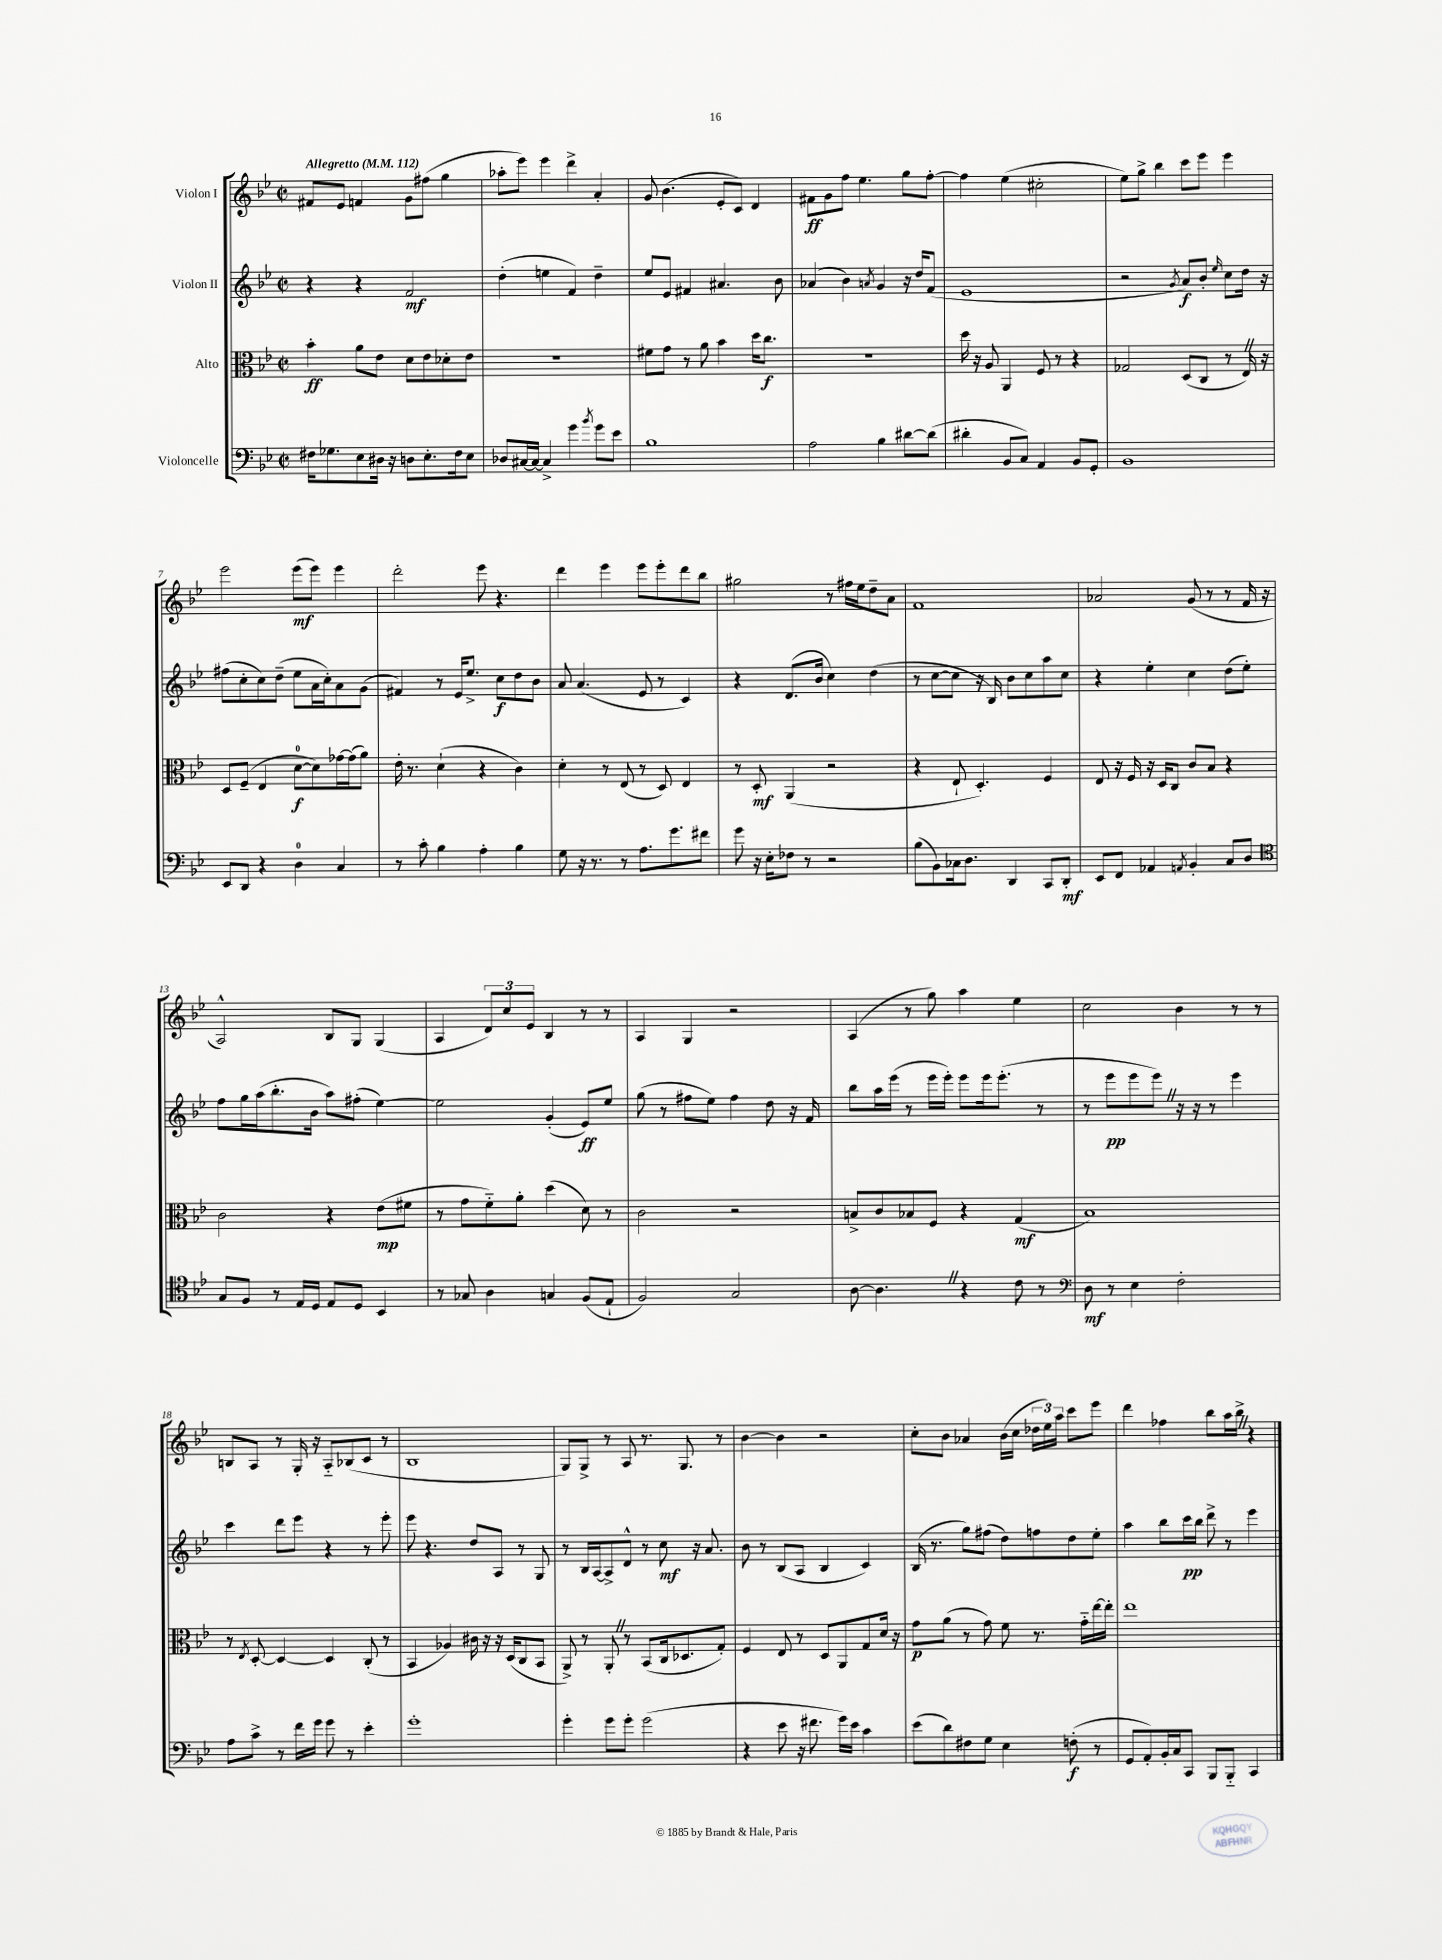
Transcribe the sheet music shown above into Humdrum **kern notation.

**kern	**kern	**kern	**kern
*staff4	*staff3	*staff2	*staff1
*clefF4	*clefC3	*clefG2	*clefG2
*k[b-e-]	*k[b-e-]	*k[b-e-]	*k[b-e-]
*M2/2	*M2/2	*M2/2	*M2/2
*met(c|)	*met(c|)	*met(c|)	*met(c|)
*MM112	*MM112	*MM112	*MM112
16F#	4b-'	4r	8f#
8.G-	.	.	.
.	.	.	8e-
8E-	8a	4r	4f
16D#	8e-	.	.
16r	.	.	.
8D	8d	2f	8g
8.E-'	8e-	.	(8ff#
.	8d-'	.	4gg
16F#	.	.	.
8E-	8e-	.	.
=	=	=	=
8D-	1r	(4dd'	8aa-'
[16C#	.	.	8eee-)
16C#_	.	.	.
4C#^]	.	4ee	4eee-
4g	.	4f)	4ddd^
8qb-	.	.	.
8g	.	4dd~	4a'
8e-	.	.	.
=	=	=	=
1B-	8f#	8ee-	8g
.	8g	8e-	(4.b-
.	8r	4f#	.
.	8a	.	.
.	4b-	4.a#	8e-'
.	.	.	8c)
.	16dd	.	4d
.	8.cc	.	.
.	.	8b-	.
=	=	=	=
2A	1r	(4a-	8f#
.	.	.	8g
.	.	4b-)	8ff
.	.	.	4.ee-
.	.	8qa	.
4B-	.	4g	.
[8d#	.	16r	8gg
.	.	16dd	.
(8d#]	.	(8f	[8ff'
=	=	=	=
4d#'	16dd	1e-	4ff]
.	16r	.	.
.	8A	.	.
8BB-	4AA	.	(4ee-
8C)	.	.	.
4AA	8F	.	2cc#'
.	8r	.	.
8BB-	4r	.	.
8GG'	.	.	.
=	=	=	=
1BB-	2G-	2r	8ee-)
.	.	.	8gg^
.	.	.	4bb-
.	.	8qg	.
.	(8D	8a)	8ccc
.	8C	8b-'	8eee-
.	.	16qqee-	.
.	8r	8cc	4eee-
.	16E-)	16dd	.
.	16r	16r	.
=	=	=	=
8EE-	8D	(8ff#	2eee-
8DD	(8F~	8cc'	.
4r	4E-	8cc)	.
.	.	(8dd~	.
4D	[8d	8ee-	(8eee-
.	8d])	16a	8eee-)
.	.	16cc')	.
4C	[16g-	8a	4eee-
.	(16g-]	.	.
.	8a)	(8g	.
=	=	=	=
8r	16e-'	4f#)	2ddd'
.	8.r	.	.
8c'	.	.	.
4B-	(4d`	8r	.
.	.	16e-	.
.	.	8.ee-^	.
4A'	4r	.	8eee-
.	.	8cc	4.r
4B-	4c)	8dd	.
.	.	8b-	.
=	=	=	=
8G	4d'	8a	4ddd
16r	.	(4.a	.
8.r	.	.	.
.	8r	.	4eee-
8r	(8E-	.	.
8.A	8r	8e-	8eee-
.	8D)	8r	8eee-'
8.g	.	.	.
.	4E-	4c)	8ddd
8f#	.	.	8bb-
=	=	=	=
8g	8r	4r	2gg#
16r	8D'	.	.
16E-'	.	.	.
8F-	(4AA	(8.d	.
8r	.	.	.
.	.	16b-	.
2r	2r	4cc)	8r
.	.	.	16ff#
.	.	.	16ee-
.	.	(4dd	8dd~
.	.	.	8a
=	=	=	=
(8B-	4r	8r	1f
8BB-)	.	[8cc	.
16C-	8E-`	8cc]	.
8.D	.	.	.
.	4.D')	16r	.
.	.	16B-)	.
4DD	.	8b-	.
.	.	8cc	.
8CC	4F	8aa	.
8DD'	.	8cc	.
=	=	=	=
8EE-	8E-	4r	2a-
8FF	16r	.	.
.	16F	.	.
4AA-	16r	4ee-'	.
.	16D	.	.
.	8C	.	.
8qAA	.	.	.
4BB-'	8c	4cc	(8g
.	8B-	.	8r
8C	4r	(8dd	8r
8D	.	8ee-')	16f
.	.	.	16r
=	=	=	=
*clefC4	*	*	*
8G	2c	8ff	2A^^)
8F	.	16gg	.
.	.	(16aa	.
8r	.	8.bb-'	.
16E-	.	.	.
16D	.	16b-	.
8E-	4r	8aa)	8B-
8D	.	(8ff#'	8G
4BB-	(8e-	[4ee-)	(4G
.	8f#	.	.
=	=	=	=
8r	8r	2ee-]	4A
8G-	8g	.	.
4A	8f'~)	.	12d)
.	.	.	12cc
.	8a'	.	.
.	.	.	12e-
4G	(4dd	(4g'	4B-
(8F	8d)	8e-)	8r
8E-`	8r	8ee-	8r
=	=	=	=
2F)	2c	(8gg	4A
.	.	8r	.
.	.	8ff#	4G
.	.	8ee-)	.
2G	2r	4ff#	2r
.	.	8dd	.
.	.	16r	.
.	.	16f	.
=	=	=	=
[8A	8B^	8bb-	(4A
4.A]	8c	16aa	.
.	.	(16eee-	.
.	8B-	8r	8r
.	8F	16eee-	8gg)
.	.	16eee-')	.
4r	4r	8eee-	4aa
.	.	16eee-	.
.	.	(8.eee-'	.
8c	(4G	.	4ee-
8r	.	8r	.
=	=	=	=
*clefF4	*	*	*
8D	1B-)	8r	2cc
8r	.	8eee-	.
4E-	.	8eee-	.
.	.	8eee-)	.
2F'	.	16r	4b-
.	.	16r	.
.	.	8r	.
.	.	4eee-	8r
.	.	.	8r
=	=	=	=
8A	8r	4ccc	8B
.	8qE-	.	.
8c^	[8D'	.	8A
8r	4D_	8ddd	8r
16f	.	8eee-	16G'
16g	.	.	16r
8g	4D]	4r	8A'~
8r	.	.	(8B-
4e-'	(8C'	8r	8c
.	8r	8eee-'	8r
=	=	=	=
1g'	4BB-	8eee-	1B-
.	.	4.r	.
.	4A-)	.	.
.	16c#	8dd	.
.	16r	.	.
.	16r	8A	.
.	(16D	.	.
.	8C	8r	.
.	8BB-	8G	.
=	=	=	=
4g'	8AA^)	8r	8G)
.	8r	16B-	8G^
.	.	[16A	.
8g	8AA'	8A^]	8r
8g'	8r	8d^^	8A
(2g	(8BB-	8r	8.r
.	16C	8cc	.
.	8.D-	.	8.G
.	.	16r	.
.	.	8.a	.
.	8G')	.	8r
=	=	=	=
4r	4F	8b-	[4b-
.	.	8r	.
8e-	8E-	(8B-	4b-]
16r	8r	8A	.
8.f#	.	.	.
.	8D	4B-	2r
16g)	8AA	.	.
16e-	.	.	.
4c	8G	4c)	.
.	16d	.	.
.	16r	.	.
=	=	=	=
(8e-	8g	(16B-	8cc'
.	.	8.r	.
8d)	(8a	.	8b-
8F#	8r	8gg)	4a-
8G	8g)	(8ff#	.
4E-	8f	8dd)	(16b-
.	.	.	16cc
.	8.r	8ff	24dd-
.	.	.	24ee-)
.	.	.	24aa
(8F'	.	8dd	8ccc
.	16g'~	.	.
8r	[16ee-	8ee-'	8eee-
.	16ee-']	.	.
=	=	=	=
8GG	1ee-	4aa	4ddd
8AA')	.	.	.
16BB-'	.	8bb-	4ff-
16C	.	.	.
8CC	.	16ccc	.
.	.	16bb-	.
8BBB-	.	8ddd^	8bb-
8BBB-'~	.	8r	16aa
.	.	.	16bb-^
4CC	.	4eee-	4r
==	==	==	==
*-	*-	*-	*-
